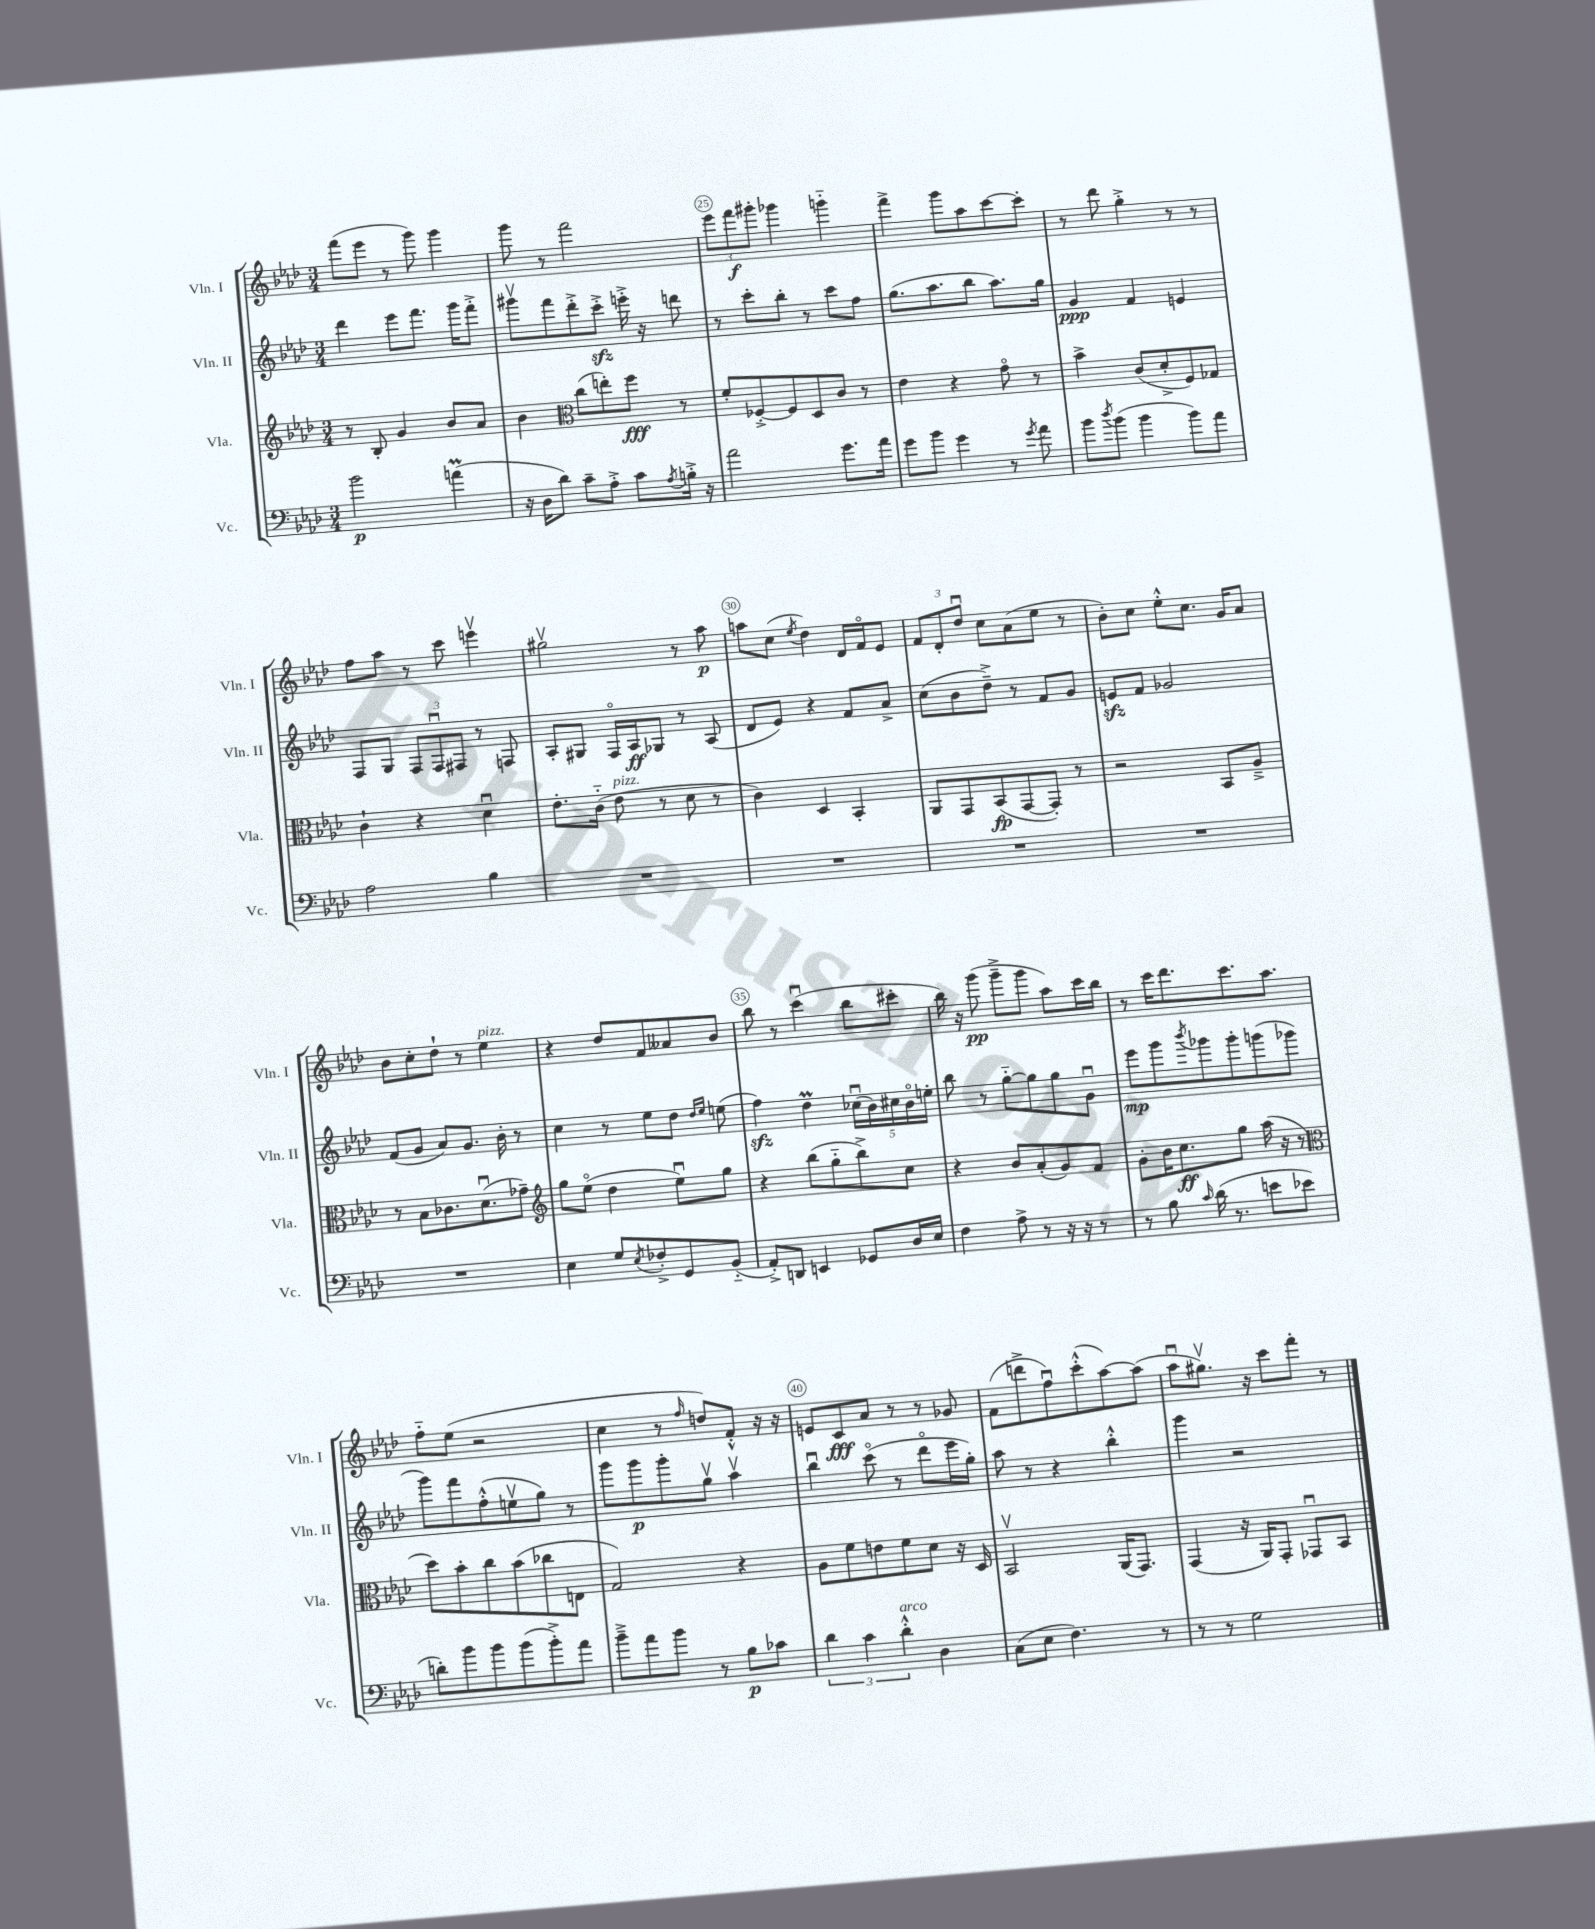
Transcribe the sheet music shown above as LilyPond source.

<<
\new StaffGroup <<
\new Staff = "s0" \with { instrumentName = "Vln. I" shortInstrumentName = "Vln. I" } {
    \clef treble \key aes \major \numericTimeSignature \time 3/4
    f'''8( ees'''8 r8 g'''8) g'''4 |
    g'''8 r8 f'''2 |
    \tuplet 3/2 { ees'''8 f'''8\f gis'''8-. } ges'''4 g'''4-_ |
    f'''4-> g'''8 aes''8 c'''8~ c'''8-. |
    r8 des'''8 g''4-.-> r8 r8 |
    f''8 aes''8 r8 c'''8 e'''4\upbow |
    gis''2\upbow r8 aes''8\p |
    a''8 c''8( \acciaccatura { ees''8 } des''4) des'16 f'16\flageolet ees'8 |
    \tuplet 3/2 { f'8 des'8-. des''8\downbow } c''8 aes'8( ees''8 r8 |
    bes'8-.) c''8 ees''8-.-^ c''8. g'16 aes'8 |
    bes'8 c''8-. des''8-! r8 ees''4^\markup { \italic "pizz." } |
    r4 des''8 f'8 aeses'8 bes'8 |
    bes''8 r8 c'''4\downbow( bes''8 cis'''8-. |
    bes''16) r16 g'''8\pp( g'''8---> g'''8 aes''8) c'''16 bes''16 |
    r8 c'''16 des'''8. c'''8. aes''8. |
    f''8-_ ees''8( r2 |
    c''4 r8 \grace { f''16 } d''8) f'8-.-^ r16 r16 |
    e'8 c'8\fff aes'8 r8 r8 ges'8 |
    f'8( d'''8-> f''8\downbow) c'''8-.-^( aes''8~) aes''8( |
    aes''8\downbow gis''8.\upbow) r16 c'''8 f'''8-. r8 \bar "|." |
}
\new Staff = "s1" \with { instrumentName = "Vln. II" shortInstrumentName = "Vln. II" } {
    \clef treble \key aes \major \numericTimeSignature \time 3/4
    des'''4 ees'''8 f'''8. g'''16 f'''8-.-> |
    gis'''8\upbow f'''8 des'''8-.-> c'''8-.->\sfz e'''16-.-> r16 d'''8 |
    r8 c'''8-. bes''8-. r8 c'''8 f''8 |
    g''8.( aes''8. bes''8 aes''8.) g''16 |
    g'4\ppp f'4 e'4 |
    f8 g8 \tuplet 3/2 { f8 f8\downbow fis8 } r8 f8 |
    aes8-. gis8 f16\flageolet aes16\ff ges8 r8 aes8( |
    des'8 ees'8) r4 f'8 aes'8-> |
    c''8( bes'8 des''8--->) r8 f'8 g'8 |
    e'8\sfz f'8 ges'2 |
    f'8( g'8 aes'8) g'8. bes'16-. r8 |
    c''4 r8 ees''8 des''8 \grace { des''16 ees''16 } e''8( |
    f''4\sfz) des''4\prall \tuplet 5/4 { ces''16\downbow( bes'16) cis''16 bes'16\flageolet e''16-. } |
    bes''8 r8 g''8~-_ g''8 g''8 g'8\downbow |
    ees'''8\mp g'''8 \acciaccatura { bes'''8 } ges'''8 ges'''8-. g'''8( ges'''8 |
    g'''8) f'''8 f''8-.-^( e''8\upbow g''8) r8 |
    g'''8 g'''8\p g'''8-. g''8\upbow aes''4\upbow |
    bes''4\downbow c'''8\flageolet( r8 des'''8\flageolet ees'''16 g''16-.) |
    aes''8 r8 r4 bes''4-.-^ |
    g'''4 r2 \bar "|." |
}
\new Staff = "s2" \with { instrumentName = "Vla." shortInstrumentName = "Vla." } {
    \clef treble \key aes \major \numericTimeSignature \time 3/4
    r8 bes8-. g'4 bes'8 aes'8 |
    bes'4 \clef alto c''8( e''8-.) f''8\fff r8 |
    f'8-. fes8~-.-> fes8 des8 c'8 r8 |
    ees'4 r4 g'8\flageolet r8 |
    bes'4-> c'8( des'8-.-> f8) ges8 |
    c'4-! r4 des'4\downbow |
    ees'8.-. c'16-_( ees'8^\markup { \italic "pizz." } r8 des'8 r8 |
    c'4) des4 bes,4-. |
    aes,8 g,8 bes,8\fp( g,8~ g,8-.) r8 |
    r2 bes,8 aes8---> |
    r8 bes8 ces'8. des'8.\downbow( ges'8--) |
    \clef treble g''8 ees''8\flageolet( des''4 ees''8\downbow) g''8 |
    r4 bes''8( g''8-_ bes''8->) c''8 |
    r4 bes'8 aes'8-.( g'8) f'8 |
    g'8-. bes'16 c''8.\ff g''8 aes''16( r16 r8 |
    \clef alto des''8) bes'8-. c''8 bes'8( ces''8 e8 |
    g2) r4 |
    aes8 f'8 e'8 f'8 des'8 r16 des16 |
    bes,2\upbow aes,16( g,8.) |
    g,4( r16 aes,16) g,8-. ges,8\downbow bes,8 \bar "|." |
}
\new Staff = "s3" \with { instrumentName = "Vc." shortInstrumentName = "Vc." } {
    \clef bass \key aes \major \numericTimeSignature \time 3/4
    bes'2\p a'4\prall( |
    r16 des16 des'8) c'8-- aes8-.-> c'8 \acciaccatura { aes8 } b16-.-> r16 |
    aes'2 g'8. aes'16 |
    g'8 bes'8 g'4 r8 \acciaccatura { g'8 } aes'8 |
    bes'8 \acciaccatura { des''8 } bes'8( bes'4 bes'8) aes'8 |
    aes2 bes4 |
    R2. |
    R2. |
    R2. |
    R2. |
    R2. |
    ees4 g8 \acciaccatura { ees8 } fes8-.-> g,8 bes,8-_( |
    aes,8-.->) d,8 e,4 ges,8 des16 ees16 |
    f4 aes8-> r8 r16 r16 r8 |
    r8 bes8 \grace { c'16 } des'16( r8. e'8 ees'8 |
    d'8-.) bes'8 bes'8 bes'8( bes'8-.->) aes'8 |
    bes'8---> aes'8 bes'8 r8 bes8\p ces'8 |
    \tuplet 3/2 { des'4 c'4 des'4-.-^^\markup { \italic "arco" } } des4 |
    c8( ees8 f4.) r8 |
    r8 r8 g2 \bar "|." |
}
>>
>>
\layout { \context { \Score currentBarNumber = #23 \override BarNumber.break-visibility = ##(#f #t #t) barNumberVisibility = #(every-nth-bar-number-visible 5) \override BarNumber.stencil = #(make-stencil-circler 0.1 0.3 ly:text-interface::print) } }
